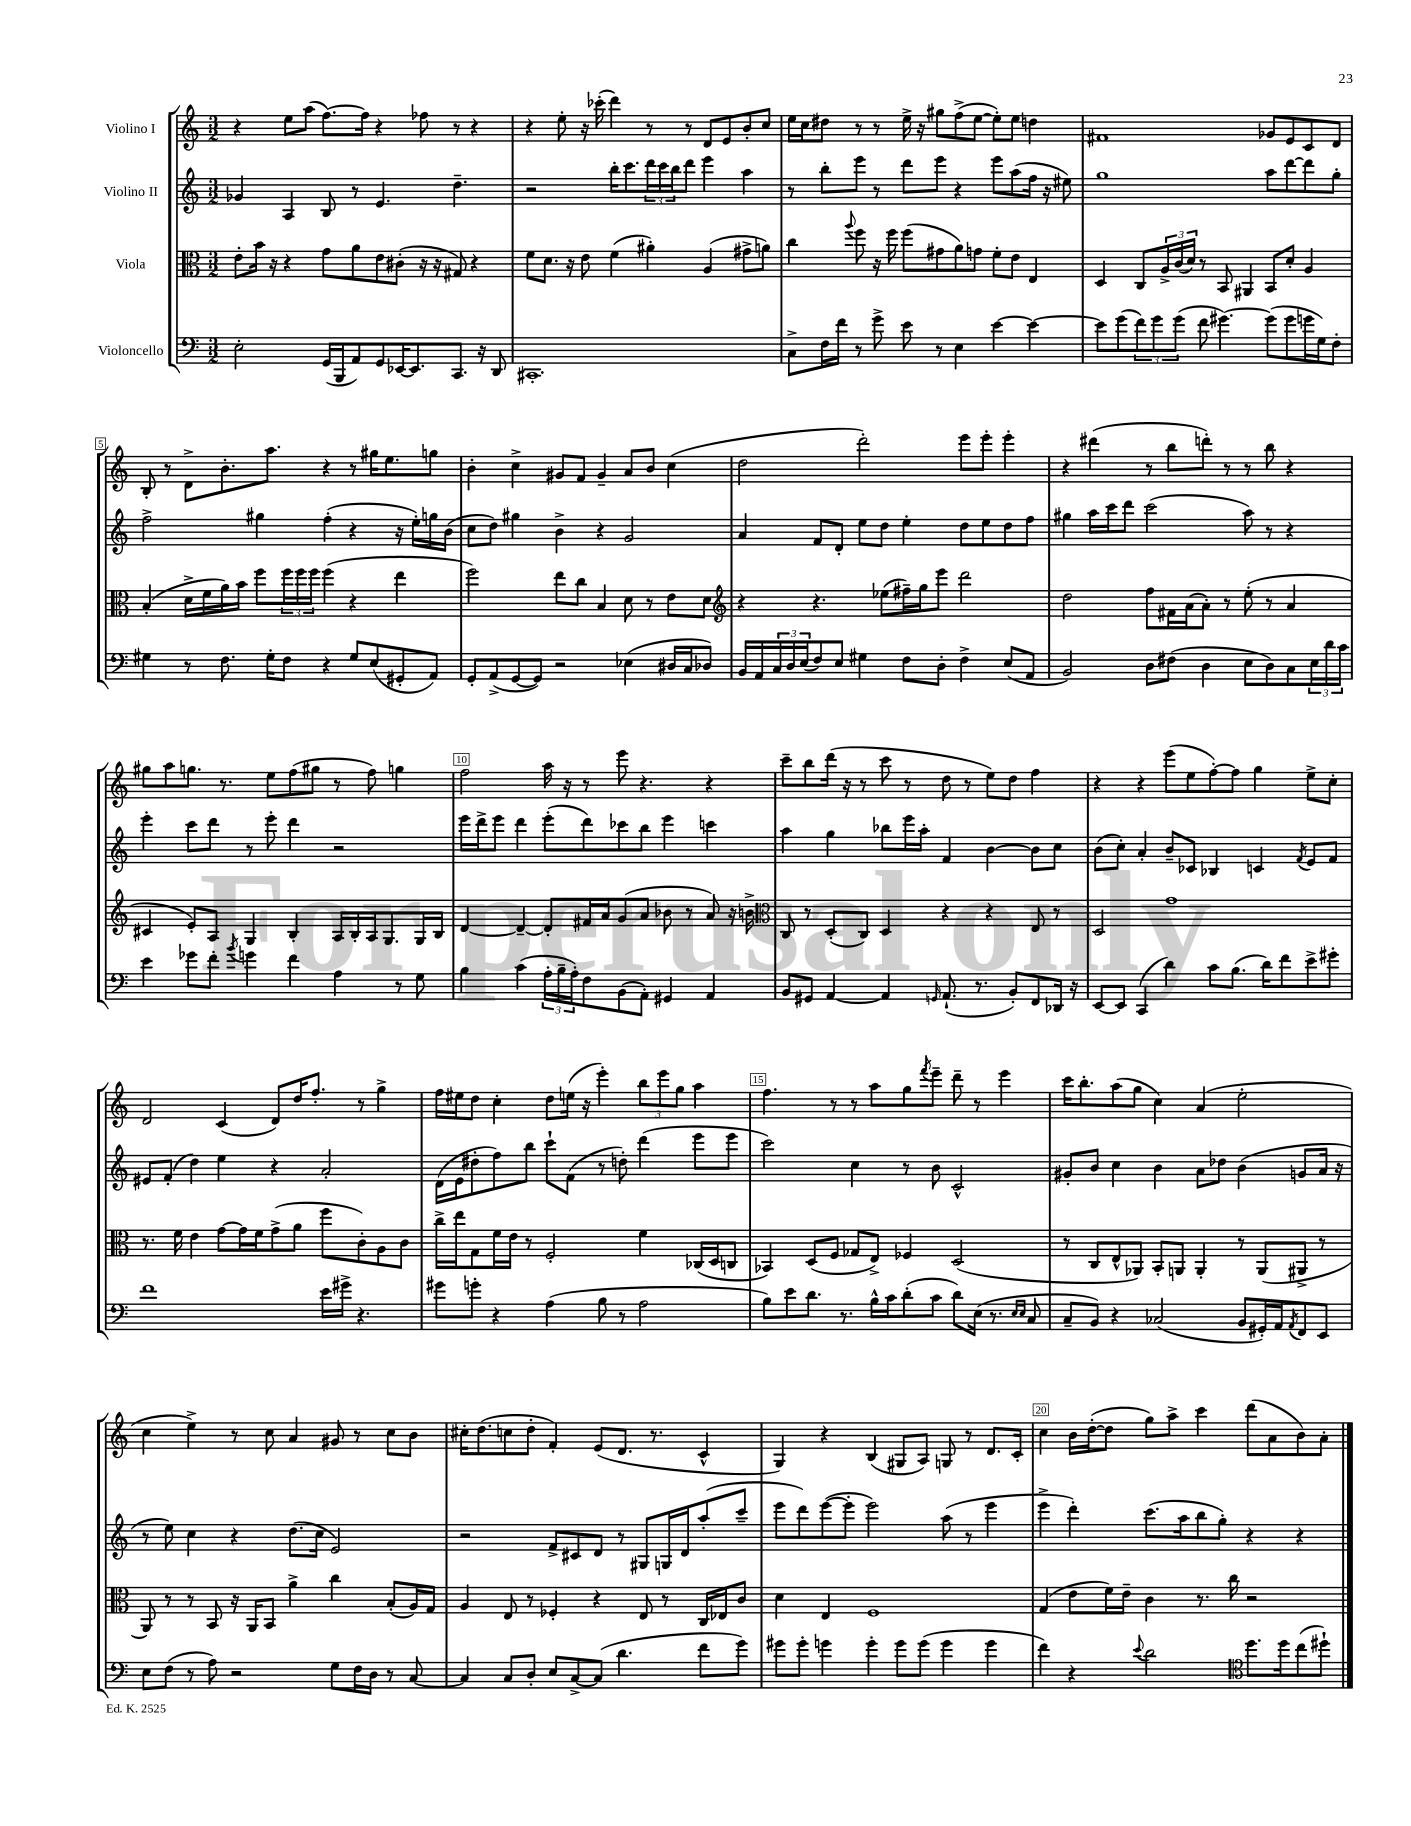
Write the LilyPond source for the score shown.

<<
\new StaffGroup <<
\new Staff = "s0" \with { instrumentName = "Violino I" } {
    \clef treble \key c \major \numericTimeSignature \time 3/2
    r4 e''8 a''8( f''8.~) f''16 r4 fes''8 r8 r4 |
    r4 e''8-. r16 ces'''16-.( d'''4) r8 r8 d'8 e'8 b'8-. c''8 |
    e''16 c''16 dis''8 r8 r8 e''16-> r16 gis''8 f''8->( e''8~ e''8-.) e''8 d''4 |
    fis'1 ges'8 e'8 c'8 d'8 |
    b8-. r8 d'8-> b'8.-. a''8. r4 r8 gis''16 e''8. g''8 |
    b'4-. c''4-> gis'8 f'8 gis'4-- a'8 b'8 c''4( |
    d''2 d'''2-.) e'''8 e'''8-. e'''4-. |
    r4 dis'''4( r8 b''8 d'''8-.) r8 r8 b''8 r4 |
    gis''8 a''8 g''8. r8. e''8 f''8( gis''8 r8 f''8) g''4 |
    f''2 a''16 r16 r8 e'''8 r4. r4 |
    c'''8-- b''8 d'''16( r16 r8 c'''8 r8 d''8 r8 e''8) d''8 f''4 |
    r4 r4 e'''8( e''8 f''8~-.) f''8 g''4 e''8-> c''8-. |
    d'2 c'4( d'8) d''16 f''8.-. r8 g''4-> |
    f''16 eis''16 d''8 c''4-. d''8 e''16( r16 e'''4-.) \tuplet 3/2 { b''8 e'''8 g''8 } a''4 |
    f''4. r8 r8 a''8 g''8 \acciaccatura { f'''8 } e'''8-- d'''8-- r8 e'''4 |
    c'''16 b''8.-. a''8( g''8 c''4) a'4( e''2-. |
    c''4 e''4->) r8 c''8 a'4 gis'8 r8 c''8 b'8 |
    cis''16-. d''8.( c''8 d''8-. f'4-.) e'8( d'8. r8. c'4-^ |
    g4) r4 b4( gis8 a8) g8 r8 d'8. c'16-. |
    c''4 b'16 d''16~-.( d''8 g''8) a''8-> c'''4 d'''8( a'8 b'8) a'8-. \bar "|." |
}
\new Staff = "s1" \with { instrumentName = "Violino II" } {
    \clef treble \key c \major \numericTimeSignature \time 3/2
    ges'4 a4 b8 r8 e'4. d''4.-- |
    r2 b''16-. c'''8. \tuplet 3/2 { d'''16 c'''16 b''16 } d'''8 e'''4 a''4 |
    r8 b''8-. e'''8 r8 d'''8 e'''8 r4 e'''8 a''8( f''16 r16 eis''8) |
    g''1 a''8 d'''8~ d'''8 g''8-. |
    f''2-> gis''4 f''4-.( r4 r16 e''16-.) g''16 b'16( |
    c''8 d''8) gis''4 b'4-> r4 g'2 |
    a'4 f'8 d'8-. e''8 d''8 e''4-. d''8 e''8 d''8 f''8 |
    gis''4 a''16 c'''16 d'''8 c'''2( a''8) r8 r4 |
    e'''4-. c'''8 d'''8 r8 e'''8-. d'''4 r2 |
    e'''16 d'''16-> e'''8 d'''4 e'''8-.( d'''8) ces'''8 b''8 e'''4 c'''4 |
    a''4 g''4 bes''8 e'''16 a''16-. f'4 b'4~ b'8 c''8 |
    b'8( c''8-.) a'4-. b'8-- ces'8 bes4 c'4 \acciaccatura { f'8 } e'8 f'8 |
    eis'8 f'8-.( d''4) e''4 r4 a'2-. |
    d'16( e'16 dis''8-. f''8) b''8 c'''8-! f'8( r8 d''8-.) d'''4( e'''8 e'''8 |
    c'''2) c''4 r8 b'8 c'2-^ |
    gis'8-. b'8 c''4 b'4 a'8 des''8 b'4( g'8 a'16 r16 |
    r8 e''8) c''4 r4 d''8.( c''16 e'2) |
    r2 f'8-> cis'8 d'8 r8 gis8 g16 d'16 a''8-.( c'''8-- |
    e'''8 d'''8) e'''8~( e'''8-. e'''2) a''8( r8 e'''4 |
    e'''4-> d'''4-.) c'''8.( a''16 b''8 g''8-.) r4 r4 \bar "|." |
}
\new Staff = "s2" \with { instrumentName = "Viola" } {
    \clef alto \key c \major \numericTimeSignature \time 3/2
    e'8-. b'16 r16 r4 g'8 a'8 e'8 cis'8-.( r16 r16 gis8) r4 |
    f'8 d'8. r16 e'8 f'4( ais'4-.) a4( gis'8-> a'8) |
    c''4 \appoggiatura { a''8 } f''8 r16 f''16 f''8( gis'8 a'8) g'8 f'8-. e'8 e4 |
    d4 c8 \tuplet 3/2 { a16-> c'16( d'16) } r8 b,8 ais,4 b,8 d'8-. a4 |
    b4-.( d'16-> f'16 a'16) b'16 f''8 \tuplet 3/2 { f''16 f''16 f''16 } f''4( r4 e''4 |
    f''2) e''8 c''8 b4 d'8 r8 e'8 d'8 |
    \clef treble r4 r4. ees''8( fis''16--) g''16 e'''8 d'''2 |
    d''2 f''8 fis'16 a'16( a'8-.) r8 e''8-.( r8 a'4 |
    cis'4 e'8-.) a8 g4 b4-. a16 b16-. a16 g8. g16 b16 |
    d'4~ d'4~-- d'8-. fis'16 a'16 g'8( a'8 bes'8 r8 a'8) r16 b'16-> |
    \clef alto c8 r8 d8-.( c8) d4 r4 r4 e8 r8 |
    d2 g'1 |
    r8. f'16 e'4 g'8~ g'16 f'16 g'8->( a'8 f''8 c'8-.) a8 c'8 |
    c''16-> e''16 g8 f'16 e'16 r8 f2-. f'4 ces16( d16 c8 |
    bes,4) d8( f8 ges8 e8->) fes4 d2( |
    r8 c8 e8-^ aes,8) b,8-. a,8 a,4-. r8 a,8( ais,8-> r8 |
    a,8) r8 r8 b,8 r16 a,16 b,8 a'4-> c''4 b8-.( a16) g16 |
    a4 e8 r8 fes4-. r4 e8 r8 c16 ees16 c'8 |
    d'4 e4 f1 |
    g4( e'8 f'16) e'16-- c'4 r8. c''16 r2 \bar "|." |
}
\new Staff = "s3" \with { instrumentName = "Violoncello" } {
    \clef bass \key c \major \numericTimeSignature \time 3/2
    e2-. g,16( b,,16 a,8) g,8 ees,16~ ees,8. c,8. r16 d,8 |
    cis,1.-. |
    c8-> f16 f'16 r8 g'8-> e'8 r8 e4 e'4~ e'4~ |
    e'8 g'8( \tuplet 3/2 { f'8) g'8 g'8( } f'8 gis'4.~) gis'8( gis'8 g'16 g16) f8-. |
    gis4 r8 f8. gis16-. f8 r4 gis8 e8( gis,8-. a,8) |
    g,8-. a,8->( g,8~ g,8) r2 ees4( dis16 c16 des8) |
    b,16 a,16 \tuplet 3/2 { c16 d16 e16( } f8) e8 gis4 f8 d8-. f4-> e8( a,8 |
    b,2) d8 fis8( d4 e8 d8) c8 \tuplet 3/2 { e16 d'16 c'16 } |
    e'4 ges'8 f'8-. \acciaccatura { b'8 } g'4 f'4 a4 r8 g8 |
    b4 c'4( \tuplet 3/2 { a16-. b16-- a16-.) } f8 b,8( a,8-.) gis,4 a,4 |
    b,8 gis,8 a,4~ a,4 \grace { g,16 } a,8.-!( r8. b,8-.) f,8 des,16 r16 |
    e,8~ e,8 c,4( d'4) c'8 b8.( d'16) f'8 e'8-> gis'8-. |
    f'1 e'16 gis'16-> r4. |
    gis'8 g'8-. r4 a4( b8 r8 a2 |
    b8) e'8 d'8. r8. b16-^ c'16 d'8-.( c'8 d'8) e16( r8. \grace { e16 e16 } c8 |
    c8-- b,8) r4 ces2( b,8 gis,16-.) a,16 \acciaccatura { a,8 } f,8 e,8 |
    e8 f8( r8 a8) r2 g8 f16 d16 r8 c8~ |
    c4 c8 d8-. e8 c8~-> c8( d'4. f'8 g'8) |
    gis'8 gis'8-. g'4 g'4-. g'8 g'8( g'4 g'4 |
    f'4) r4 \appoggiatura { e'8 } d'2 \clef tenor d''8. d''16 c''8( dis''8-!) \bar "|." |
}
>>
>>
\layout { \context { \Score \override BarNumber.break-visibility = ##(#f #t #t) barNumberVisibility = #(every-nth-bar-number-visible 5) \override BarNumber.stencil = #(make-stencil-boxer 0.1 0.3 ly:text-interface::print) } }
